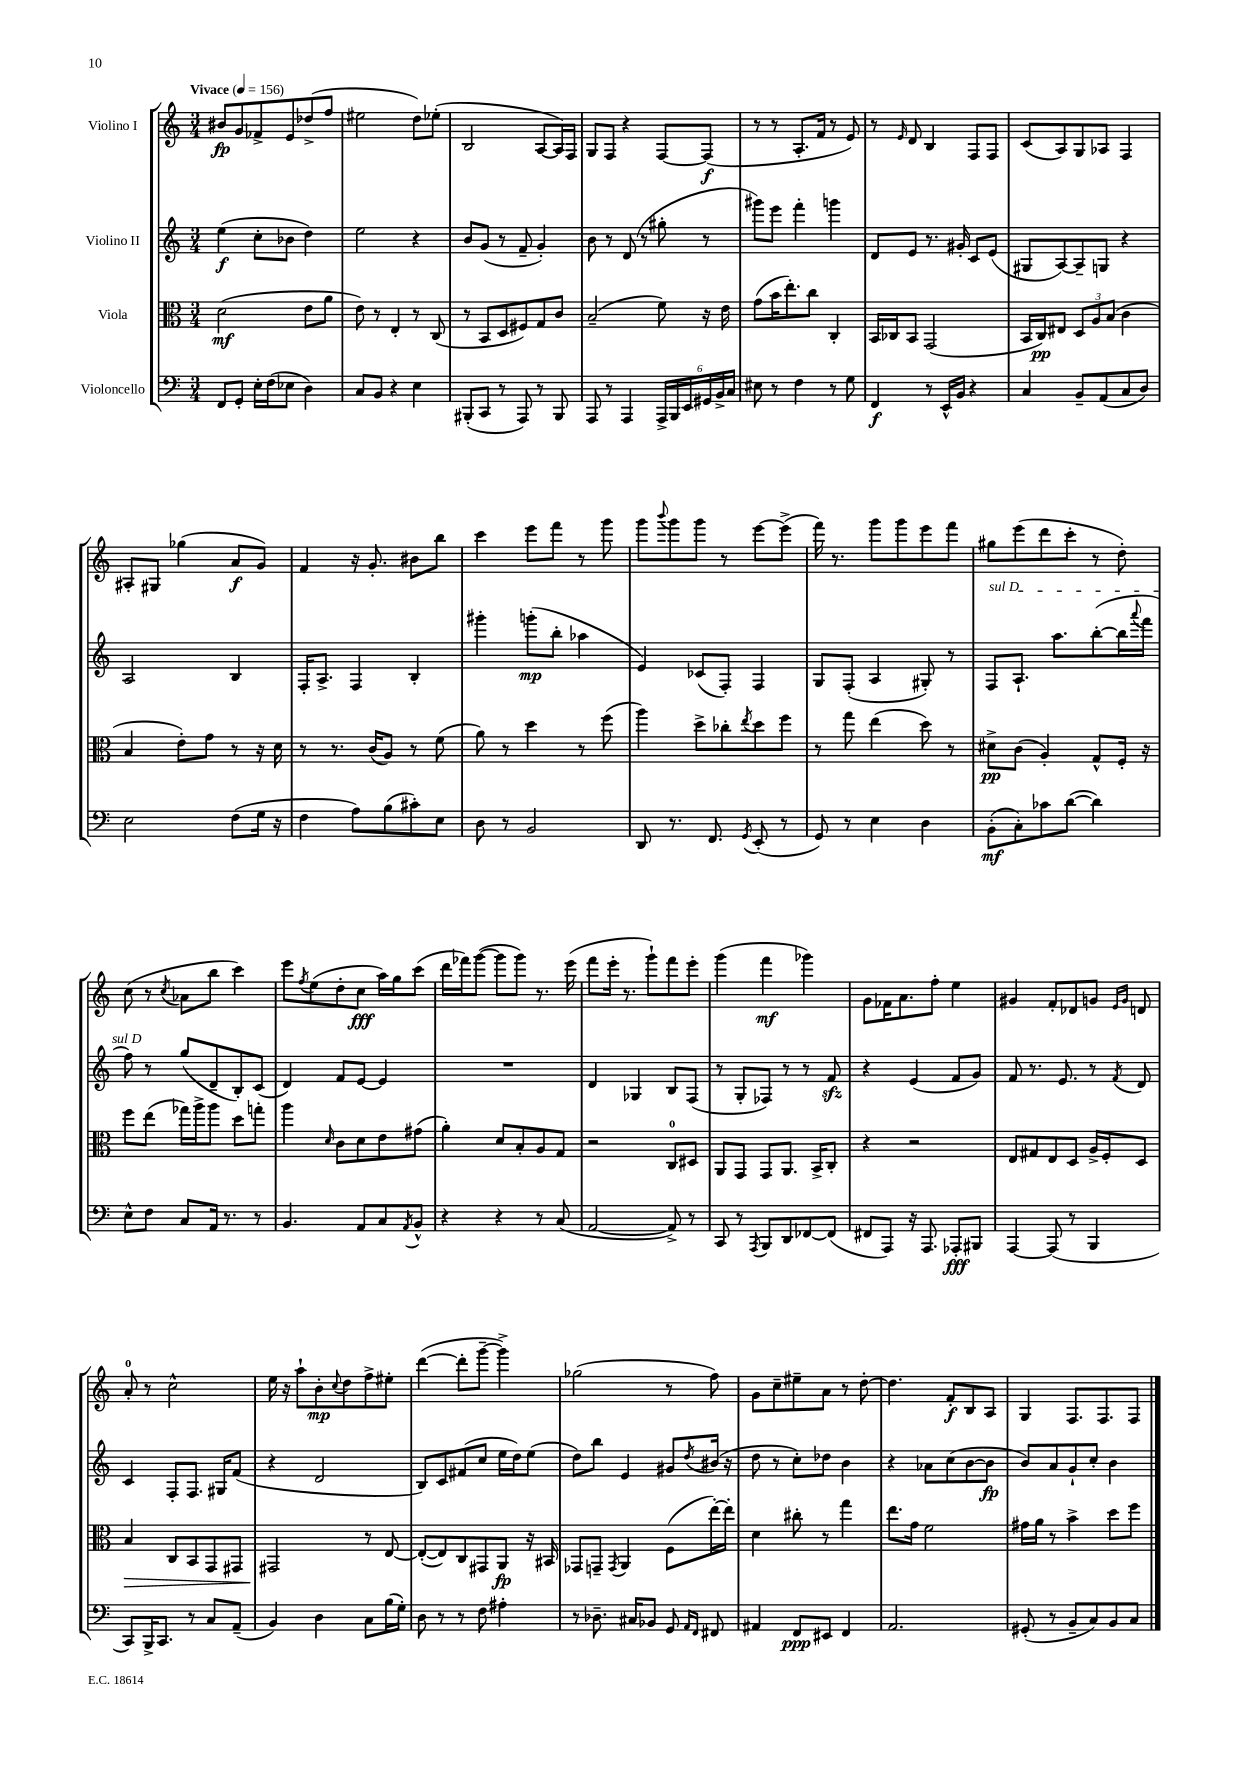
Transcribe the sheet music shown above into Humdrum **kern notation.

**kern	**kern	**kern	**kern
*staff4	*staff3	*staff2	*staff1
*clefF4	*clefC3	*clefG2	*clefG2
*k[]	*k[]	*k[]	*k[]
*M3/4	*M3/4	*M3/4	*M3/4
*MM156	*MM156	*MM156	*MM156
8FF/L	(2d\	(4ee\	8b#/L
8GG'/J	.	.	8g/
16E'\LL	.	8cc'\L	8f-^/
(16F\J	.	.	.
8E-\J	.	8b-\J	8e/
4D\)	8e\L	4dd\)	(8dd-^/
.	8a\J	.	8ff/J
=	=	=	=
8C/L	8e\)	2ee\	2ee#\
8BB/J	8r	.	.
4r	4E'/	.	.
4E\	8r	4r	8dd\L)
.	(8C/	.	(8ee-'\J
=	=	=	=
(8BBB#'/L	8r	8b/L	2B/
8CC/J	8BB/L	(8g/J	.
8r	8D/	8r	.
8AAA/)	8F#/)	8f~/	.
8r	8G/	4g'/)	[8A/L
8BBB#/	8c/J	.	16A/]L)
.	.	.	16F/JJ
=	=	=	=
8AAA/	(2B~/	8b\	8G/L
8r	.	8r	8F/J
4AAA/	.	(8d/	4r
.	.	8r	.
24AAA^/LL	8f\)	8gg#'\	[8F/L
24BBB/	.	.	.
24EE/	.	.	.
24GG#/	16r	8r	(8F/]J
24BB^/	.	.	.
.	16e\	.	.
24C/JJ	.	.	.
=	=	=	=
8E#\	(8g\L	8ggg#\L)	8r
8r	16b\K	8eee\J	8r
.	8.ee'\)	.	.
4F\	.	4fff'\	8.A'/L
.	8cc\J	.	.
.	.	.	16f/Jk
8r	4C'/	4ggg\	8r
8G\	.	.	8e/)
=	=	=	=
4FF/	16BB/LL	8d/L	8r
.	16C-/J	.	.
.	.	.	16qqe/
.	8BB/J	8e/J	8d/
8r	(2GG/	8.r	4B/
16EE^^/LL	.	.	.
16BB/JJ	.	16g#'/	.
4r	.	8c/L	8F/L
.	.	(8e/J	8F/J
=	=	=	=
4C/	16BB/LL	8G#/L	(8c/L
.	16C/J)	.	.
.	8E#/J	[8A/)	8A/)
8BB~/L	12D/L	8A~/]	8G/
.	12A/	.	.
(8AA/	.	8G/J	8A-/J
.	(12B/J	.	.
8C/	4c\	4r	4F/
8D/J)	.	.	.
=	=	=	=
2E\	4B/	2A/	8A#'/L
.	.	.	8G#/J
.	8e'\L)	.	(4gg-\
.	8g\J	.	.
(8F\L	8r	4B/	8a/L
16G\Jk	16r	.	8g/J)
16r	16d\	.	.
=	=	=	=
4F\	8r	16F'/LK	4f/
.	.	8.A^/J	.
.	8.r	.	.
8A\L)	.	4F/	16r
.	(16c/LK	.	8.g'/
(8B\	8A/J)	.	.
8c#'\)	8r	4B'/	8b#\L
8E\J	(8f\	.	8bb\J
=	=	=	=
8D\	8a\)	4ggg#'\	4ccc\
8r	8r	.	.
2BB/	4dd\	(8ggg'\L	8eee\L
.	.	8bb'\J	8fff\J
.	8r	4aa-\	8r
.	(8ff\	.	8ggg\
=	=	=	=
8DD/	4aa\)	4e/)	8ggg\L
.	.	.	8qqbbb/
8.r	.	.	8ggg\
.	8dd^\L	(8c-/L	8ggg\J
8.FF/	.	.	.
.	8cc-'\	8F'/J)	8r
8qGG/	8qee/	.	.
(8EE'/	8dd\	4F/	[8eee\L
8r	8ff\J	.	(8eee^\]J
=	=	=	=
8GG/)	8r	8G/L	16fff\)
.	.	.	8.r
8r	8gg\	(8F'/J	.
4E\	(4ee\	4A/	8ggg\L
.	.	.	8ggg\
4D\	8dd\)	8G#'/)	8eee\
.	8r	8r	8fff\J
=	=	=	=
(8BB'\L	8d#^\L	8F/L	8gg#\L
8C'\)	(8c\J	8.A`/J	(8eee\
8c-\	4A'/)	.	8ddd\
.	.	8.aa\L	.
([8d\J	.	.	8ccc'\J
4d\])	8G^^/L	([8bb'\	8r
.	16F'/Jk	16bb\]L	8dd'\)
.	.	8qqaaa/	.
.	16r	16fff\JJ	.
=	=	=	=
8E^^\L	8ff\L	8ff\)	(8cc\
8F\J	(8ee\J	8r	8r
.	.	.	8qcc/
8C/L	16gg-\LL)	(8gg/L	8a-\L
.	16aa^\J	.	.
16AA/Jk	8aa\J	8d~/	8bb\J
8.r	.	.	.
.	8dd\L	8B'/)	4ccc\)
8r	8gg'\J	(8c/J	.
=	=	=	=
4.BB/	4aa\	4d/)	8eee\L
.	.	.	8qff/
.	.	.	(8ee\
.	16qqd/	.	.
.	8c\L	8f/L	8dd'\
8AA/L	8d\	[8e/J	8cc\J
8C/	8e\	4e/]	16aa\LL)
.	.	.	16gg\J
8qAA/	.	.	.
8BB^^/J	(8g#\J	.	(8ccc\J
=	=	=	=
4r	4a'\)	2.r	16ddd\LL
.	.	.	16fff-\J)
.	.	.	([8ggg\J
4r	8d/L	.	8ggg\]L
.	8B'/	.	8ggg\J)
8r	8A/	.	8.r
(8C/	8G/J	.	.
.	.	.	(16eee\
=	=	=	=
[2AA/	2r	4d/	8fff\L
.	.	.	16eee'\Jk
.	.	.	8.r
.	.	4G-/	.
.	.	.	8ggg`\L)
8AA^/])	8C/L	8B/L	8fff\
8r	8D#/J	(8F/J	8eee'\J
=	=	=	=
8CC/	8AA/L	8r	(4ggg\
8r	8GG/J	8G'/L	.
8qAAA/	.	.	.
8BBB/L	8GG/L	8F-/J)	4fff\
8DD/	8.AA/J	8r	.
[8FF-/	.	8r	4ggg-\)
.	16BB^/LK	.	.
(8FF-/]J	8C'/J	8f/	.
=	=	=	=
8FF#/L	4r	4r	8g\L
8AAA/J)	.	.	16f-\K
.	.	.	8.a\
16r	2r	(4e/	.
8.AAA/	.	.	.
.	.	.	8ff'\J
8AAA-'/L	.	8f/L	4ee\
8BBB#/J	.	8g/J)	.
=	=	=	=
[4AAA/	8E/L	8f/	4g#/
.	8G#/	8.r	.
(8AAA/]	8E/	.	8f'/L
.	.	8.e/	.
8r	8D/J	.	8d-/
4BBB/	16A^/LL	8r	8g/J
.	16F'/J	.	.
.	.	.	16qqe/LL
.	.	8qf/	16qqg/JJ
.	8D/J	8d/	8d/
=	=	=	=
8CC/L)	4B/	4c/	8a'/
16BBB^/K	.	.	8r
8.CC/J	.	.	.
.	8C/L	8F'/L	2cc^^\
8r	8BB/	8.F/J	.
8C/L	8GG/	.	.
.	.	16G#/LK	.
(8AA~/J	8GG#/J	(8f/J	.
=	=	=	=
4BB/)	2GG#/	4r	16ee\
.	.	.	16r
.	.	.	8aa`\L
4D\	.	2d/	8b'\
.	.	.	8qqcc/
.	.	.	8dd\
8C\L	8r	.	8ff^\
(16B\L	[8E/	.	8ee#'\J
16G'\JJ)	.	.	.
=	=	=	=
8D\	(8E'/_L	8B/L)	([4ddd\
8r	8E/])	8c/	.
8r	8C/	(8f#/	8ddd'\]L
8F\	8GG#/	8cc/J	[8ggg~\J
4A#'\	8AA/J	16ee\LL	4ggg^\])
.	.	16dd\J)	.
.	16r	(8ee\J	.
.	16BB#/	.	.
=	=	=	=
8r	8GG-/L	8dd\L)	(2gg-\
8.D-~\	8GG~/J	8bb\J	.
.	8qGG/	.	.
.	4AA/	4e/	.
16C#/LK	.	.	.
8BB-/J	.	.	.
8GG/	(8F\L	8g#/L	8r
16qqAA/LL	.	.	.
16qqFF/JJ	.	8qdd/	.
8FF#/	[16ee'\L)	(16b#/Jk	8ff\)
.	16ee'\]JJ	16r	.
=	=	=	=
4AA#/	4d\	8dd\	8g\L
.	.	8r	8cc~\
8FF/L	8cc#'\	8cc'\L)	8ee#~\
8EE#/J	8r	8dd-\J	8a\J
4FF/	4gg\	4b\	8r
.	.	.	[8dd'\
=	=	=	=
2.AA/	8.ee\L	4r	4.dd\]
.	16g\Jk	.	.
.	2f\	8a-\L	.
.	.	(8cc\	8f'/L
.	.	[8b\	8B/
.	.	8b\]J	8A/J
=	=	=	=
(8GG#'/	16g#\LL	8b/L)	4G/
.	16a\JJ	.	.
8r	8r	8a/	.
8BB~/L	4b^\	8g`/	8.F/L
8C/)	.	8cc'/J	.
.	.	.	8.F/
8BB/	8dd\L	4b\	.
8C/J	8ff\J	.	8F/J
==	==	==	==
*-	*-	*-	*-
